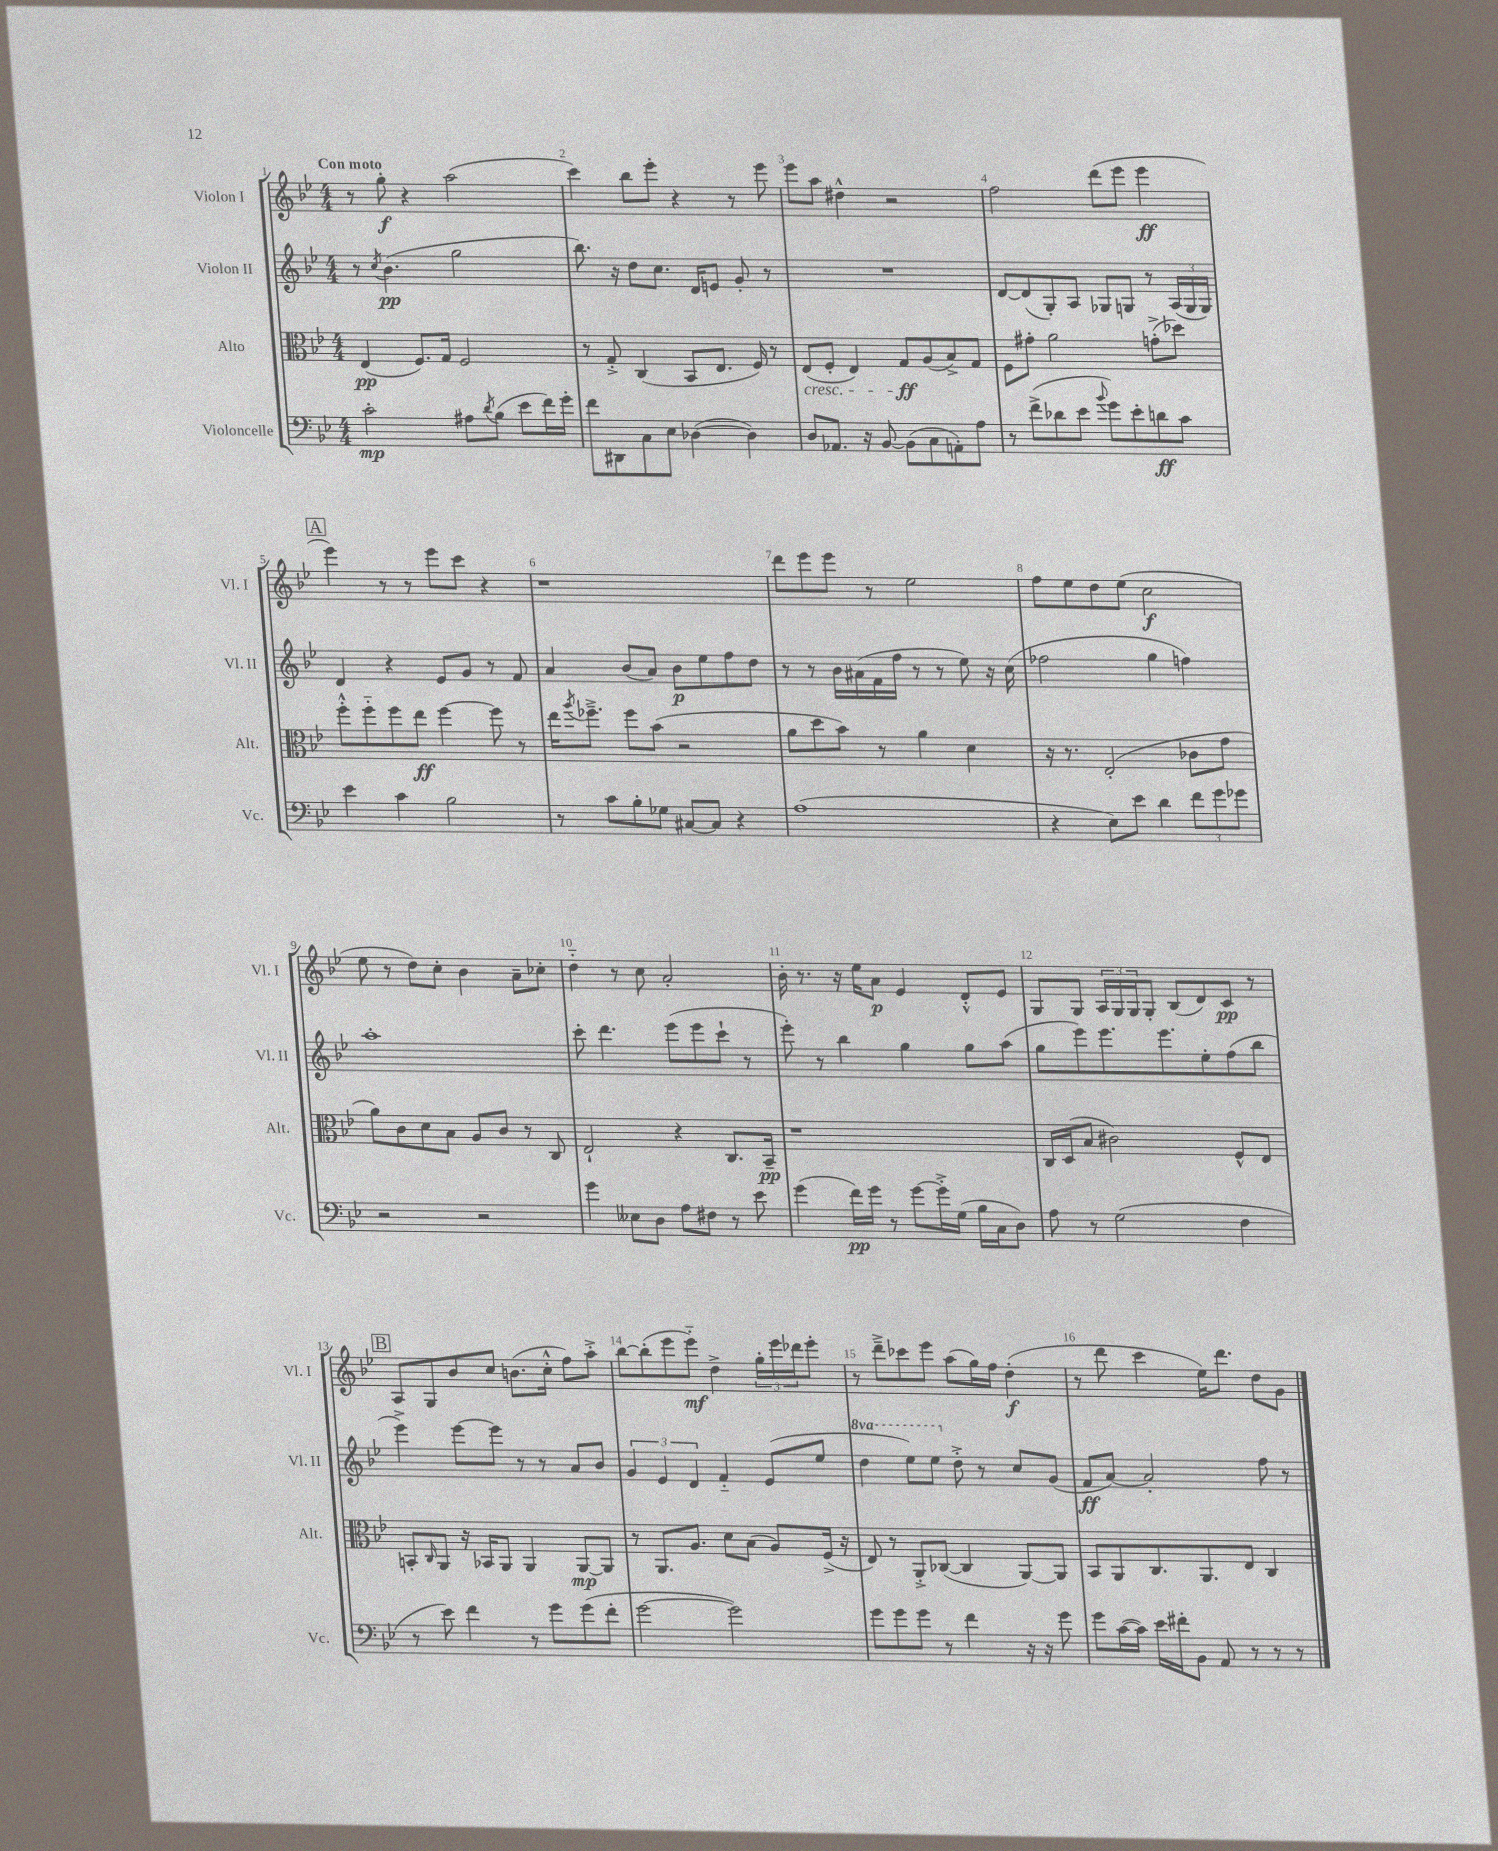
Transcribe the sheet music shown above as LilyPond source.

<<
\new StaffGroup <<
\new Staff = "s0" \with { instrumentName = "Violon I" shortInstrumentName = "Vl. I" } {
    \clef treble \key bes \major \numericTimeSignature \time 4/4 \tempo "Con moto"
    r8 g''8-.\f r4 a''2( |
    c'''4) bes''8 ees'''8-. r4 r8 ees'''8 |
    ees'''8 a''8 dis''4-^ r2 |
    f''2 d'''8( ees'''8 ees'''4\ff |
    \mark \markup { \box "A" } ees'''4) r8 r8 ees'''8 c'''8 r4 |
    r1 |
    d'''8 ees'''8 ees'''8 r8 ees''2 |
    f''8 ees''8 d''8 ees''8( c''2\f |
    ees''8 r8 d''8) c''8-. bes'4 a'8-- ces''8-. |
    d''4-_ r8 c''8 a'2-. |
    bes'16-. r8. r16 ees''16 a'8\p ees'4 d'8-.-^ ees'8 |
    g8 g8 \tuplet 3/2 { a16 g16 g16 } g8-. bes8( d'8) c'8\pp r8 |
    \mark \markup { \box "B" } a8 g8 bes'8 c''8 b'8.( c''16-.-^ f''8) a''8-.-> |
    bes''8~ bes''8-.( ees'''8 ees'''8-_\mf) d''4-> \tuplet 3/2 { g''16-. ees'''16 des'''16 } ees'''8-. |
    r8 d'''8---> ces'''8 ees'''8 a''8( g''16) f''16 d''4-.\f( |
    r8 d'''8 c'''4 ees''16) d'''8. d''8 g'8 \bar "|." |
}
\new Staff = "s1" \with { instrumentName = "Violon II" shortInstrumentName = "Vl. II" } {
    \clef treble \key bes \major \numericTimeSignature \time 4/4 \set Staff.ottavationMarkups = #ottavation-simple-ordinals
    r8 \acciaccatura { c''8 } bes'4.\pp( g''2 |
    bes''8.) r16 d''8 c''8. d'16 e'8 g'8-. r8 |
    R1 |
    d'8~ d'8( g8-.) a8 ges8 g8 r8 \tuplet 3/2 { a16( g16 g16) } |
    \mark \markup { \box "A" } d'4 r4 ees'8 g'8 r8 f'8 |
    a'4 bes'8( a'8) bes'8\p ees''8 f''8 d''8 |
    r8 r8 bes'16 ais'16( f'16 f''16 r8 r8 ees''8) r16 c''16( |
    fes''2 g''4 f''4) |
    a''1-. |
    c'''8-. d'''4. ees'''8( ees'''8 c'''8-! r8 |
    ees'''8-.) r8 bes''4 g''4 g''8 a''8( |
    g''8 ees'''8) ees'''8. ees'''8. ees''8-. f''8( bes''8 |
    \mark \markup { \box "B" } ees'''4->) ees'''8~ ees'''8 r8 r8 a'8 bes'8 |
    \tuplet 3/2 { g'4 ees'4 d'4 } f'4-_ ees'8( ees''8 |
    \ottava #1 d'''4 ees'''8) ees'''8 \ottava #0 d''8-.-> r8 c''8 g'8( |
    f'8\ff a'8~) a'2-. f''8 r8 \bar "|." |
}
\new Staff = "s2" \with { instrumentName = "Alto" shortInstrumentName = "Alt." } {
    \clef alto \key bes \major \numericTimeSignature \time 4/4
    ees4\pp( f8.) g16 f2 |
    r8 g8-.-> c4( bes,8 ees8. f16) r8 |
    ees8\cresc( f8-. ees4) g8\ff\! a8( bes8->) g8 |
    f8 gis'8-. a'2 g'8-.->( des''8) |
    \mark \markup { \box "A" } f''8-.-^ f''8-_ f''8 ees''8\ff f''4~ f''8 r8 |
    ees''16 \acciaccatura { a''8 } fes''8.---> fes''8 bes'8( r2 |
    a'8 d''8 bes'8) r8 a'4 d'4 |
    r16 r8. ees2-.( ces'8 g'8 |
    a'8) c'8 d'8 bes8 a8 c'8 r8 c8 |
    ees2-! r4 c8. bes,16--\pp |
    r1 |
    c16 d16( bes8 cis'2) f8-^ ees8 |
    \mark \markup { \box "B" } b,8-. \grace { c16 } a,8 r16 bes,16 a,8 a,4 a,8~\mp a,8 |
    r8 a,8. a8. d'8 bes8( a8) f16->( r16 |
    ees8) r8 a,8-.-> ces8~( ces4 a,8~) a,8 |
    bes,8 a,8 c8. a,8. ees8 c4 \bar "|." |
}
\new Staff = "s3" \with { instrumentName = "Violoncelle" shortInstrumentName = "Vc." } {
    \clef bass \key bes \major \numericTimeSignature \time 4/4
    c'2-.\mp ais8 \acciaccatura { d'8 } bes8( ees'8 f'16) g'16-. |
    f'8 dis,8 c8 ees8 des4~( des4) |
    d8 aes,8. r16 bes,8~ bes,8( c8 a,8-.) a8 |
    r8 f'8->( des'8 ees'8 \appoggiatura { bes'8 } g'8) ees'8-. d'8\ff c'8 |
    \mark \markup { \box "A" } ees'4 c'4 bes2 |
    r8 c'8 bes8-. ges8 cis8~ cis8 r4 |
    a1( |
    r4 ees8) ees'8 d'4 \tuplet 3/2 { f'8 g'8 ges'8 } |
    r2 r2 |
    g'4 eeses8 d8 a8 fis8 r8 ees'8 |
    g'4( f'16\pp) g'16 r8 g'8~ g'16-.-> g16( bes16 c16 d8) |
    a8 r8 g2( f4 |
    \mark \markup { \box "B" } r8 ees'8) f'4 r8 g'8 g'8( f'8-. |
    g'2~ g'2) |
    g'8 g'8 g'8 r8 f'4 r16 r16 g'8 |
    g'8 c'16~( c'16) ees'16 fis'16-. bes,8 a,8 r8 r8 r8 \bar "|." |
}
>>
>>
\layout { \context { \Score \override BarNumber.break-visibility = ##(#f #t #t) barNumberVisibility = #all-bar-numbers-visible } }
